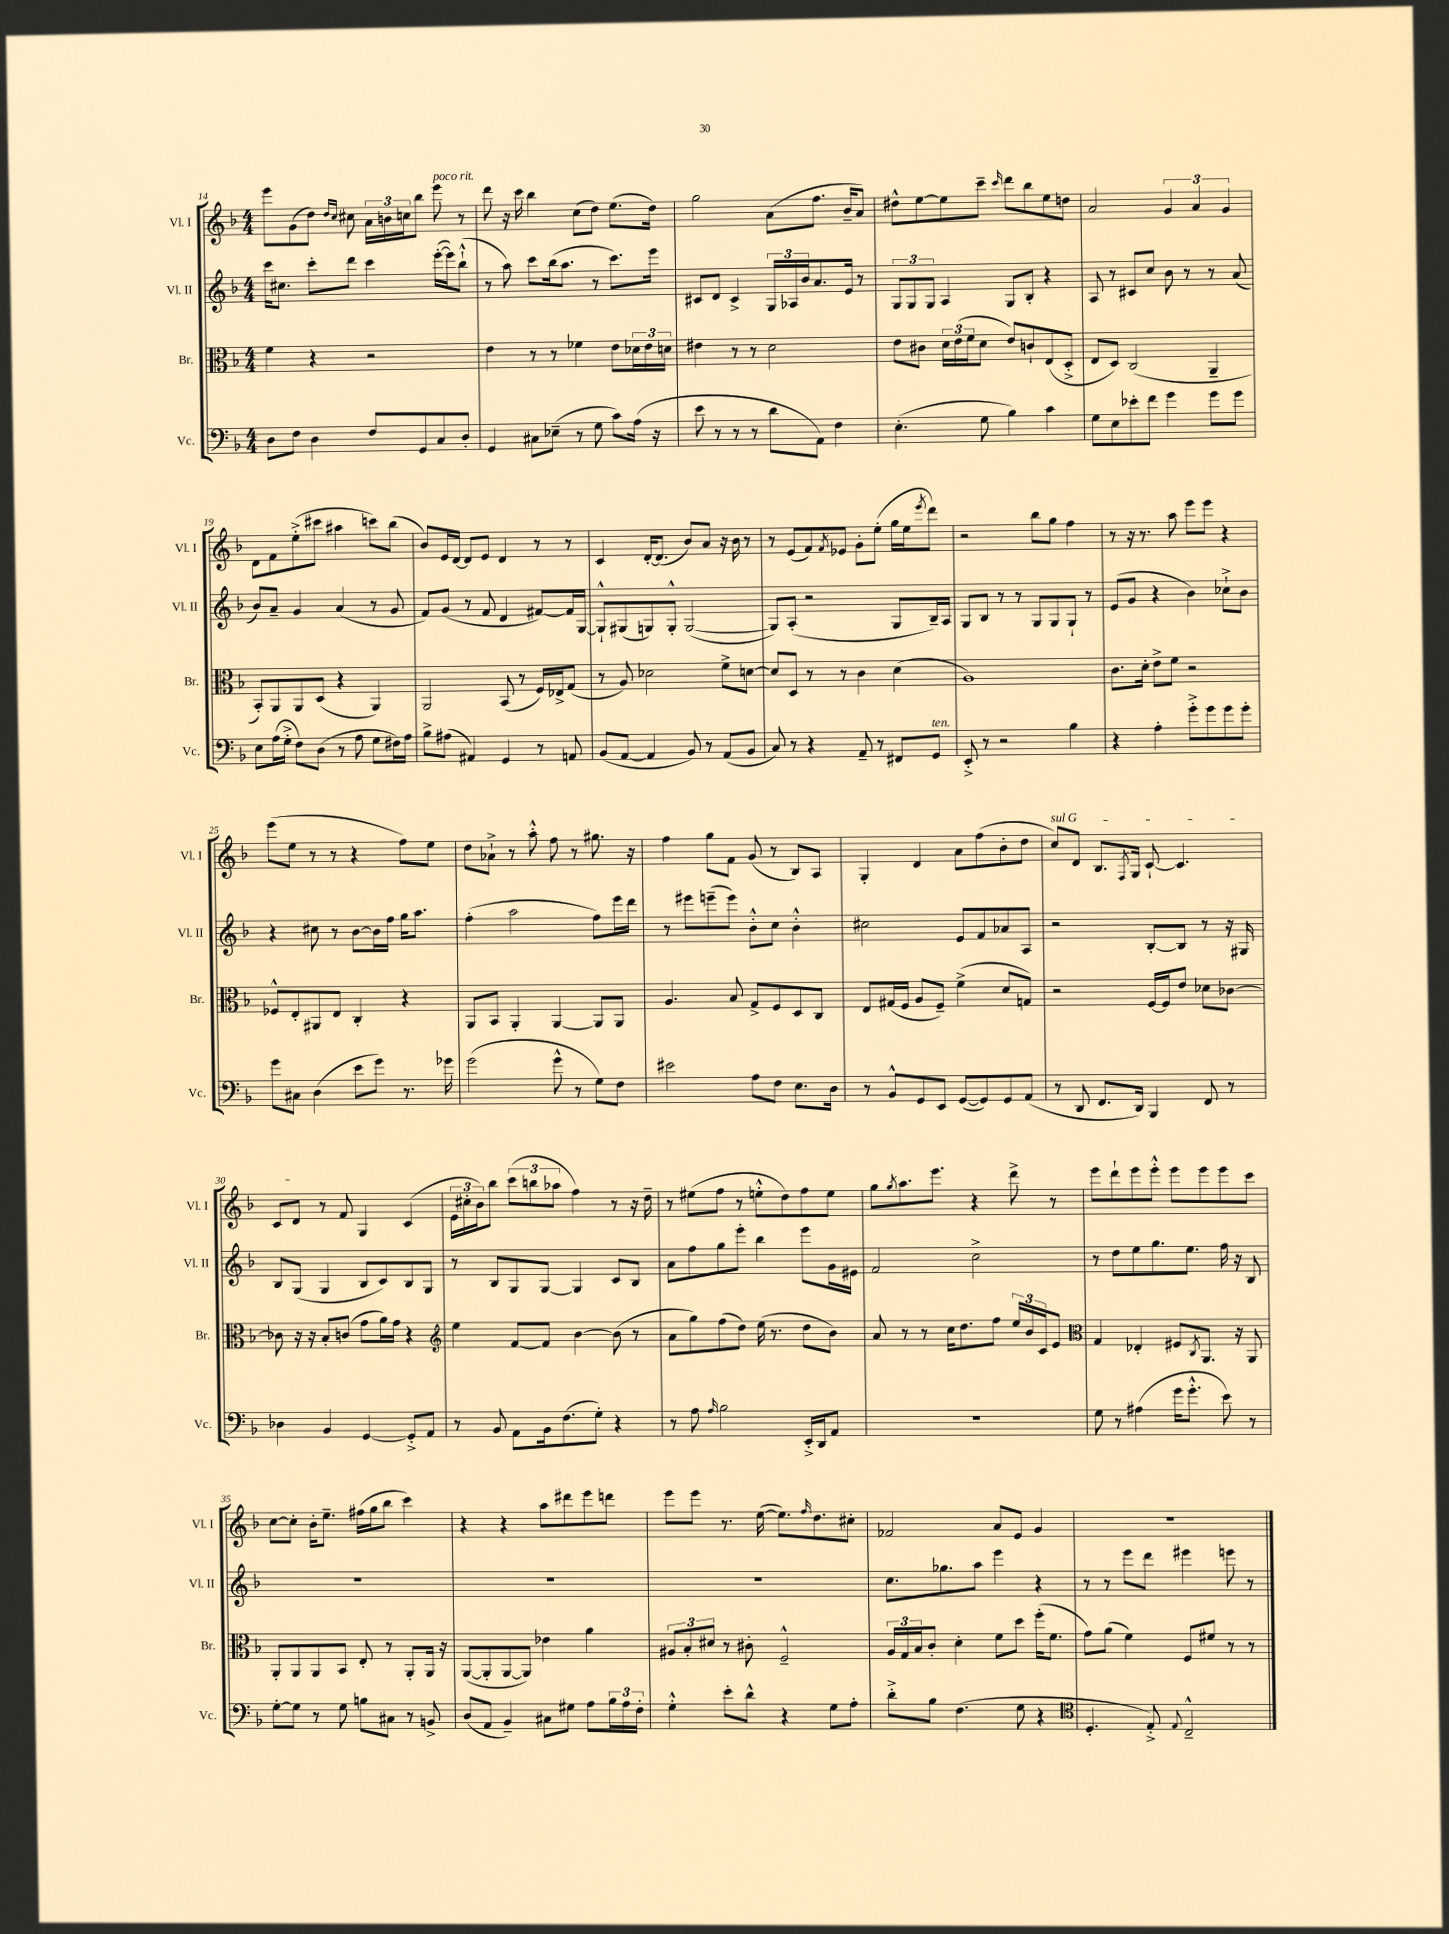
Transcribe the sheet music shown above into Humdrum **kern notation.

**kern	**kern	**kern	**kern
*staff4	*staff3	*staff2	*staff1
*clefF4	*clefC3	*clefG2	*clefG2
*k[b-]	*k[b-]	*k[b-]	*k[b-]
*M4/4	*M4/4	*M4/4	*M4/4
8D	4f	16ccc	8eee
.	.	8.cc#	.
8F	.	.	(8g
4D	4r	8ccc'	8dd)
.	.	.	16qqdd
.	.	.	16qqcc
.	.	8ddd	8cc#
8F	2r	4ccc	24a
.	.	.	24b
.	.	.	24cc
8GG	.	.	8bb-
8C	.	([16eee'	8eee
.	.	16eee])	.
8D'	.	(8bb-`^^	8r
=	=	=	=
4GG	4e	8r	8ddd
.	.	8aa)	16r
.	.	.	16ccc
8C#	8r	8ccc	4bb-
(8E-~	8r	(16bb-	.
.	.	8.aa	.
8r	4f-	.	(8cc
8G	.	8r	8dd)
8c)	8e	8.ccc)	(8.ee
(16A	24d-	.	.
.	24e	.	.
16r	.	16eee	16dd)
.	24d	.	.
=	=	=	=
8e	4e#	8c#	2gg
8r	.	8d	.
8r	8r	4c#^	.
8r	8r	.	.
8d	2d	24G	(8a
.	.	24A-	.
.	.	24b-	.
8AA)	.	8.a	8.ff
4F	.	.	.
.	.	16e	16b-~
.	.	8r	8a)
=	=	=	=
(4.E'	8e	12G	8dd#^^
.	.	12G	.
.	8c#	.	[8ee
.	.	12G	.
.	24d	4A	8ee]
.	(24e	.	.
.	24f	.	.
8G	8d	.	8ccc~
.	.	.	16qqccc
4B-)	8e)	8G	8ddd
.	8c`	8B-'	8bb-
4c	(8E	4r	8ee
.	8D'^	.	8dd
=	=	=	=
8G	8E	8A	2a
8E	8D)	8r	.
8e-'	(2C	8c#	.
8f	.	8cc	.
4g	.	8b-	6g
.	.	8r	.
.	.	.	6a
8g	4AA~	8r	.
.	.	.	6g
8g	.	(8a	.
=	=	=	=
8E	8BB-')	8b-)	8d
(16A	8AA	8a~	8f
16G'^	.	.	.
8F)	8AA	4g	(8ee'^
(8D	(8D	.	8ccc#
8r	4r	(4a	4aa#
8A	.	.	.
8G	4AA)	8r	8ccc)
16F#)	.	8g	(8bb-
16A	.	.	.
=	=	=	=
8B-^	2AA	8f)	8b-)
(8A#	.	(8g	16e
.	.	.	[16d
4AA#)	.	8r	8d]
.	.	8f	8e
4GG	(8BB-	4d	4d
.	8r	.	.
8r	16F)	[8f#)	8r
.	16E-^	.	.
8AA	(8G	16f#]	8r
.	.	[16G	.
=	=	=	=
(8BB-	8r	8G`^^]	4c
[8AA	8A)	(8G#	.
4AA]	2d-	8G)	[16d'
.	.	.	(8.d]
.	.	8G'^^	.
8BB-)	.	([2G	8b-)
8r	.	.	8a
(8AA	8f^	.	16r
.	.	.	16b-
8BB-	[8d	.	8r
=	=	=	=
8C)	8d]	8G])	8r
8r	8D	(8A'	(8e
4r	8r	2r	8f)
.	.	.	8qf
.	8r	.	8e-
8AA~	4c	.	8g'
8r	.	.	(8ee'
8FF#	(4d	8G	16gg
.	.	.	16ee
.	.	.	8qeee
8GG	.	16B-~)	8ddd)
.	.	16A	.
=	=	=	=
8EE'^	1A)	8G	2r
8r	.	8B-	.
2r	.	8r	.
.	.	8r	.
.	.	8G	8bb-
.	.	8G	8gg
4B-	.	8G`	4ff
.	.	8r	.
=	=	=	=
4r	8.c	(8e	8r
.	.	8g	16r
.	16d'	.	8.r
4A'	8e^	4r	.
.	8f	.	8aa
8g'^	2r	4b-)	8eee
8g	.	.	8eee
8g	.	8cc-`^	4r
8g'	.	8b-	.
=	=	=	=
8g	8F-^^	4r	(8eee
8C#	8E'	.	8ee
(4D	8AA#	8cc#	8r
.	8E	8r	8r
8e	4C'	[8b-	4r
8g)	.	16b-]	.
.	.	16ff	.
8.r	4r	16gg	8ff)
.	.	8.aa	.
.	.	.	8ee
16g-	.	.	.
=	=	=	=
(2g	8AA	(4ff'	8dd
.	8BB-	.	8a-`^
.	4AA'	2aa	8r
.	.	.	8aa'^^
8g^^	[4AA	.	8ff
8r	.	.	8r
8G)	8AA]	8ff)	8.gg#
8F	8AA	16eee	.
.	.	16ddd	16r
=	=	=	=
2e#	4.A	8r	4ff
.	.	8eee#	.
.	.	(8eee~	8gg
.	8B-	8eee)	8f
8A	8G^	8b-'^^	(8g
8F	8F	8cc	8r
8.E	8D	4b-'^^	8B-)
.	8C	.	8A
16D	.	.	.
=	=	=	=
8r	8E	2cc#	4G'
8BB-^^	(16G#	.	.
.	16F	.	.
8GG	8A	.	4d
8EE	8F~)	.	.
([8GG	(4f^	8e	8a
8GG])	.	8f	(8ff
8GG	8d	8a-	8b-'
(8AA	8G)	8A	8dd
=	=	=	=
8r	2r	2r	8cc)
8DD	.	.	8d
8.FF	.	.	8.B-
.	.	.	8qF
16DD)	.	.	16G
4BBB-	[16F	[8B-'	[8c`
.	16F]	.	.
.	8e	8B-]	4.c]
8FF	8d-	8r	.
8r	[8c-	16r	.
.	.	16G#	.
=	=	=	=
4D-	8c-]	8B-	8c
.	16r	(8G	8d
.	16r	.	.
4BB-	8B-'	4G	8r
.	(8c	.	8f
[4GG	8g	8B-	4G
.	16a)	8c)	.
.	16g	.	.
8GG'^]	4r	8B-	(4c
8AA	.	8G	.
=	=	=	=
*	*clefG2	*	*
8r	4ee	8r	24e
.	.	.	24cc#'
.	.	.	24b-)
8BB-	.	8B-	8bb-
8AA	[8f	8G	(12ccc
.	.	.	12bb
16BB-	8f]	[8G	.
.	.	.	12aa-
(8.F	.	.	.
.	[4b-	4G]	4ff)
8G')	.	.	.
4r	(8b-]	8c	8r
.	8r	8B-	16r
.	.	.	16dd~
=	=	=	=
8r	8a	8a	8r
8A	8gg)	8ff	(8ee#
16qqA	.	.	.
2B-	(8ff	8gg	8ff
.	8dd)	8eee'	8r
.	(16ee	4bb-	8ee'^^
.	8.r	.	.
.	.	.	8dd)
16EE'^	8dd	8eee	8ff
16DD	.	.	.
8AA	8b-)	16g	8ee
.	.	16e#	.
=	=	=	=
1r	8a	2f	8gg
.	.	.	8qgg
.	8r	.	8.aa
.	8r	.	.
.	.	.	8.eee
.	16cc	.	.
.	8.dd	.	.
.	.	2cc^	4r
.	8ff	.	.
.	24ee	.	8ddd^
.	24b-	.	.
.	24c	.	.
.	8e	.	8r
=	=	=	=
*	*clefC3	*	*
8G	4G	8r	8eee
8r	.	8dd	8ddd`
(4A#	4E-'	8ee	8eee
.	.	8.gg	8eee'^^
16g	8F#	.	8eee
8.g'^^	.	8.ee	.
.	8qC	.	.
.	8.AA	.	8eee
8e)	.	16ff	8eee
.	16r	16r	.
8r	8AA	8B-	8ccc
=	=	=	=
[8G'	8AA'	1r	[8cc
8G]	8AA	.	8cc']
8r	8AA	.	16b-'
.	.	.	8.ee~
8G	8BB-	.	.
8B	8E'	.	(16ff#
.	.	.	16gg
8C#	8r	.	8bb-
8r	8AA'	.	4ccc)
8BB^	16AA	.	.
.	16r	.	.
=	=	=	=
(8D	([8AA	1r	4r
8AA	8AA']	.	.
4BB-~)	[8AA	.	4r
.	8AA])	.	.
8C#	4e-	.	8aa
8G#	.	.	8ddd#
8A	4a	.	8eee
24B-	.	.	8ddd
24A	.	.	.
24F'	.	.	.
=	=	=	=
4G'^^	12A#	1r	8eee
.	12B-'	.	.
.	.	.	8eee
.	12d#	.	.
8e'	8r	.	8.r
8d^^	8c#'	.	.
.	.	.	([16ee
4r	2F~^^	.	8.ee])
.	.	.	16qqff
.	.	.	8.dd
8G	.	.	.
8A'	.	.	8cc#'
=	=	=	=
8d'^	24A	8.cc	2f-
.	24G	.	.
.	24B-	.	.
8B-	8c'	.	.
.	.	8.gg-	.
(4.F	4d'	.	.
.	.	8aa	.
.	8f	4eee	8a
8G	8dd	.	8e
4r	(16ff'	4r	4g
.	8.f	.	.
=	=	=	=
*clefC4	*	*	*
4.D'	8g)	8r	1r
.	(8a	8r	.
.	4f)	8eee	.
8E'^)	.	8ddd	.
8qqE	.	.	.
2C~^^	8F	4eee#	.
.	8f#	.	.
.	8r	8eee	.
.	8r	8r	.
==	==	==	==
*-	*-	*-	*-
